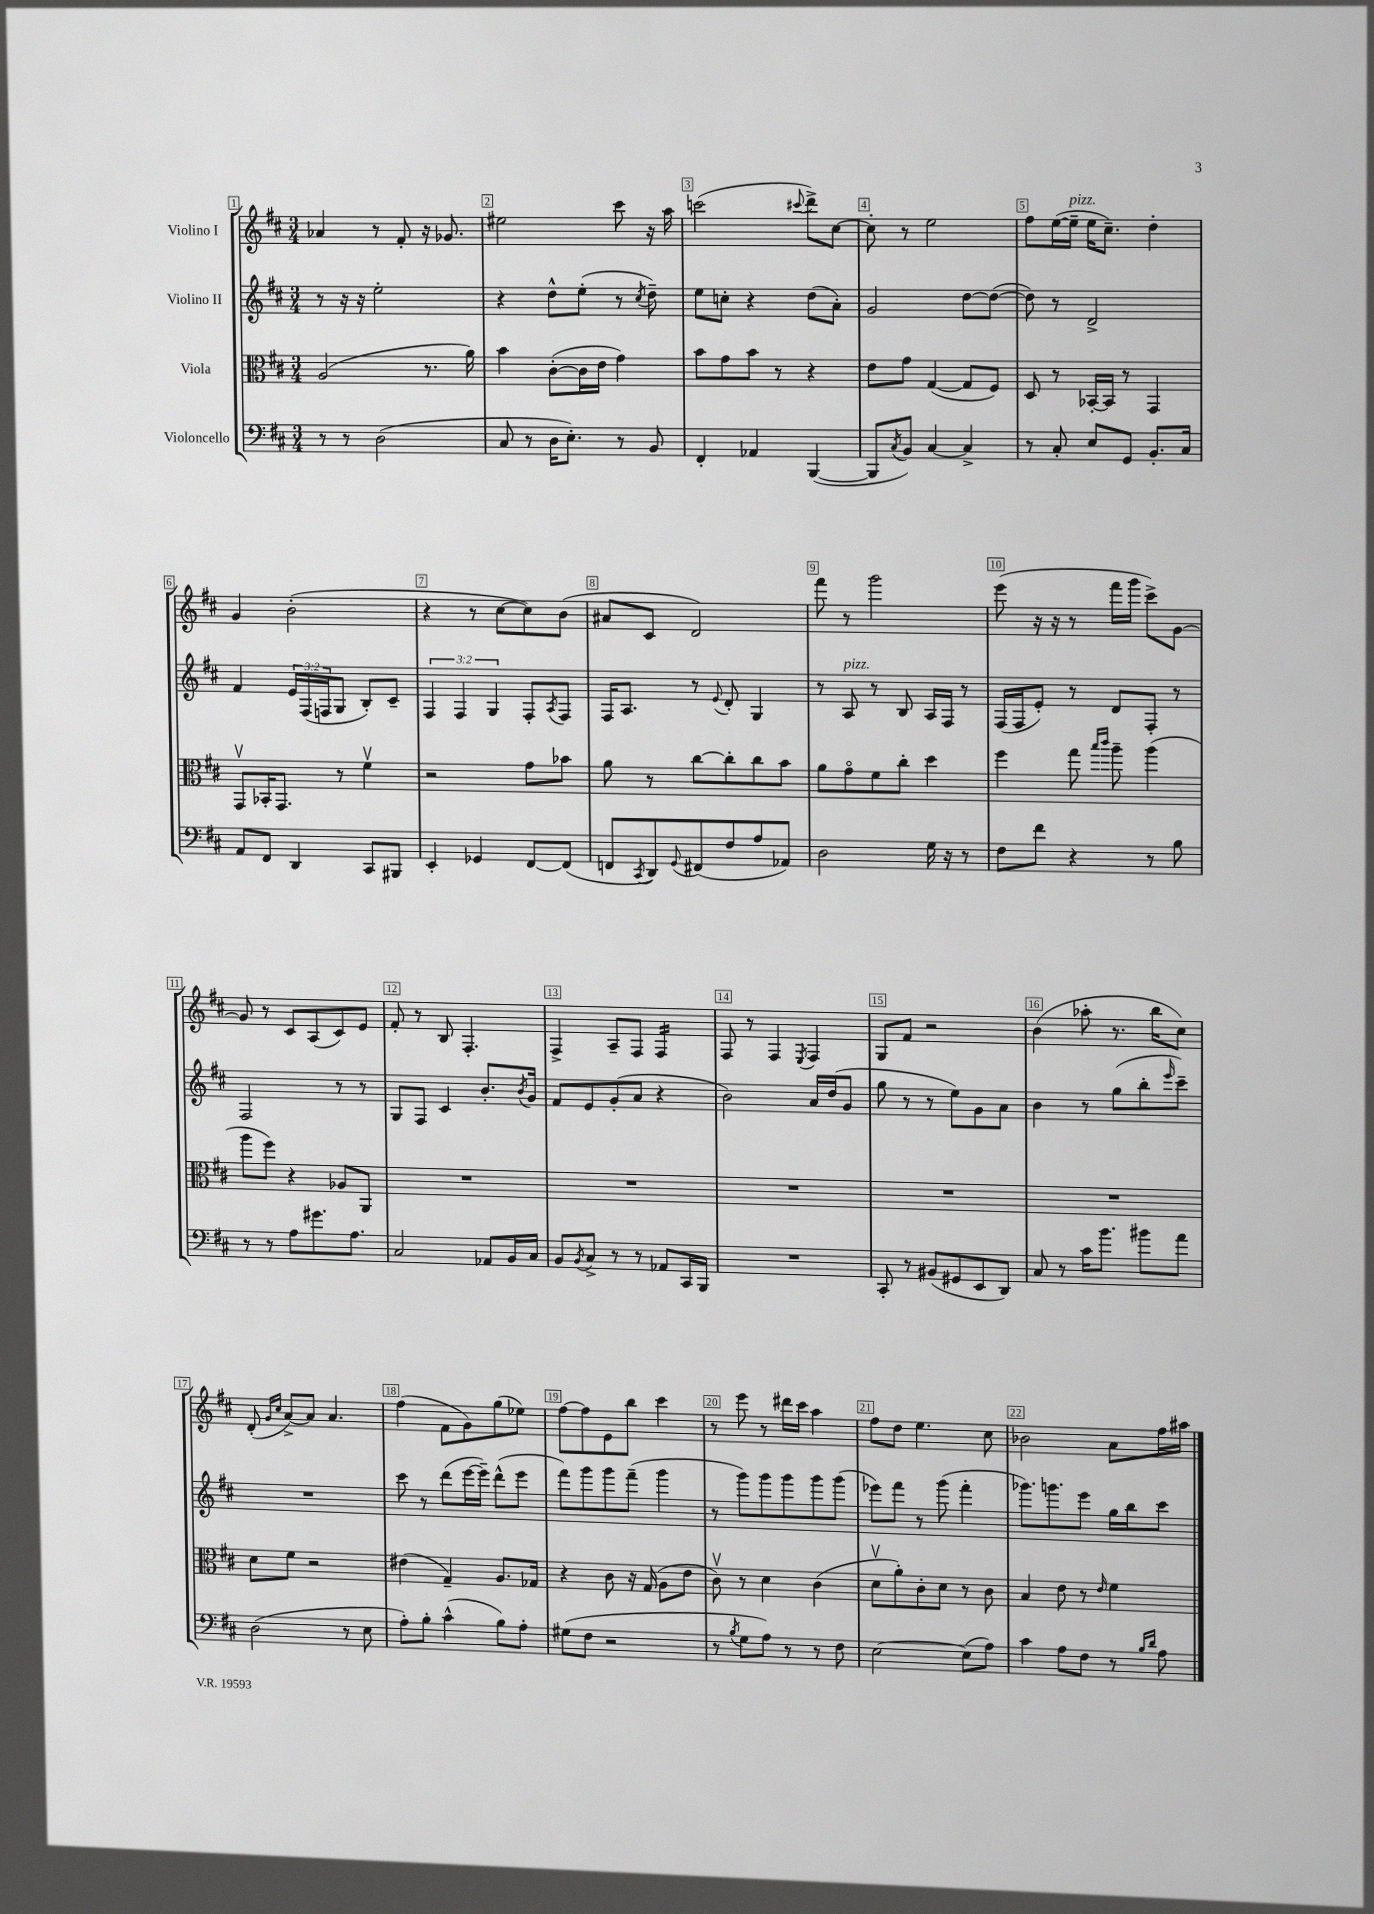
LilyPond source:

<<
\new StaffGroup <<
\new Staff = "s0" \with { instrumentName = "Violino I" } {
    \clef treble \key d \major \numericTimeSignature \time 3/4
    aes'4 r8 fis'8-. r16 ges'8. |
    eis''2 cis'''8 r16 a''16 |
    c'''2( \appoggiatura { cis'''8 } d'''8->) cis''8~ |
    cis''8-. r8 e''2 |
    fis''8 e''16~( e''16--^\markup { \italic "pizz." } e''16 cis''8.--) d''4-. |
    g'4 b'2-.( |
    r4 r8 cis''8~ cis''8) b'8( |
    ais'8 cis'8 d'2) |
    fis'''8 r8 g'''2 |
    e'''8( r16 r16 r8 fis'''16 g'''16 cis'''8->) g'8~ |
    g'8 r8 cis'8 a8( cis'8) e'8 |
    fis'8-. r8 b8 fis4.-. |
    fis4-> a8-- fis8 fis4:16 |
    fis8 r8 fis4 \acciaccatura { e8 } fis4 |
    g8 fis'8 r2 |
    b'4( aes''8-. r8. b''16 cis''8) |
    d'8-.( \grace { g'16 cis''16 } a'8~->) a'8 a'4. |
    fis''4( fis'8 g'8) g''8( ees''8) |
    fis''8~ fis''8 e'8 b''8 cis'''4 |
    r8 e'''8 r8 dis'''16 cis'''16 a''4 |
    fis''8 d''8 e''4. cis''8 |
    bes'2 a'8 fis''16 ais''16 \bar "|." |
}
\new Staff = "s1" \with { instrumentName = "Violino II" } {
    \clef treble \key d \major \numericTimeSignature \time 3/4 \override Staff.TupletNumber.text = #tuplet-number::calc-fraction-text
    r8 r16 r16 e''2-. |
    r4 d''8-^ e''8-.( r8 \acciaccatura { cis''8 } d''8--) |
    e''8 c''8-. r4 d''8( a'8-.) |
    g'2 d''8~ d''8~( |
    d''8) r8 d'2-> |
    fis'4 \tuplet 3/2 { e'16 fis16( f16 } g8 b8-.) cis'8-- |
    \tuplet 3/2 { fis4 fis4 g4 } fis8-. \acciaccatura { a8 } fis8 |
    fis16 a8. r8 \appoggiatura { e'8 } d'8-. g4 |
    r8 a8^\markup { \italic "pizz." } r8 b8 a16 fis16 r8 |
    fis16( fis16 e'8-.) r8 d'8 fis8-. r8 |
    fis2 r8 r8 |
    g8 fis8 cis'4 b'8.-. \acciaccatura { b'8 } g'16 |
    fis'8 e'8 g'8-.( a'8 r4 |
    b'2) a'16 d''16( g'8 |
    g''8 r8 r8 e''8) g'8 a'8 |
    b'4 r8 g''8( b''8-. \grace { e'''16 } cis'''8--) |
    R2. |
    cis'''8 r8 d'''8( e'''16~ e'''16--) d'''8-^( e'''8 |
    fis'''8) g'''8 g'''8 fis'''8--( g'''4 |
    r8 g'''8) g'''8 g'''8 g'''8 g'''8( |
    ees'''8) fis'''8 r8 g'''8( fis'''4-. |
    ges'''8.) g'''8. e'''8 g''16 b''16 cis'''8 \bar "|." |
}
\new Staff = "s2" \with { instrumentName = "Viola" } {
    \clef alto \key d \major \numericTimeSignature \time 3/4
    a2( r8. a'16) |
    b'4 cis'8~-.( cis'16 e'16 g'4) |
    b'8 g'8 b'8 r8 r4 |
    e'8 g'8 g4~( g8 fis8) |
    d8 r8 bes,16~-. bes,16 r8 g,4 |
    g,8\upbow bes,16-. g,8. r8 fis'4\upbow |
    r2 g'8 bes'8 |
    a'8 r8 cis''8~ cis''8-. cis''8 b'8 |
    a'8 g'8\flageolet fis'8 cis''8-. d''4 |
    fis''4 g''8 \grace { b''16 cis'''16 } a''8-- a''4( |
    a''8 fis''8) r4 aes8 a,8 |
    R2. |
    R2. |
    R2. |
    R2. |
    R2. |
    d'8 fis'8 r2 |
    eis'4( g4--) a8. ges16 |
    r4 cis'8 r16 g16( a8 e'8 |
    cis'8\upbow) r8 d'4 cis'4( |
    d'8\upbow a'8-.) cis'8-. d'8 r8 cis'8 |
    b4 e'8 r8 \grace { e'16 } fis'4 \bar "|." |
}
\new Staff = "s3" \with { instrumentName = "Violoncello" } {
    \clef bass \key d \major \numericTimeSignature \time 3/4
    r8 r8 d2( |
    cis8 r8 d16 e8.-.) r8 b,8 |
    fis,4-. aes,4 b,,4~( |
    b,,8 \acciaccatura { cis8 } b,8) cis4~ cis4-> |
    r8 cis8-. e8 g,8 b,8.-. cis16 |
    a,8 fis,8 d,4 cis,8 bis,,8 |
    e,4-. ges,4 fis,8~ fis,8( |
    f,8 \acciaccatura { cis,8 } d,8) \appoggiatura { g,8 } fis,8( fis8 a8 aes,8) |
    d2 g16 r16 r8 |
    fis8 fis'8 r4 r8 b8 |
    r8 r8 a8 gis'8. a8. |
    cis2 aes,8 b,16 cis16 |
    b,8 \acciaccatura { b,8 } cis8-> r8 r8 aes,8 cis,16 b,,16 |
    R2. |
    cis,8-. r8 bis,8( gis,8 e,8 d,8) |
    cis8 r8 cis'16 b'8. bis'8 a'8 |
    d2( r8 e8 |
    a8-.) b8-. cis'4-^( b8) a8-. |
    gis8( fis8 r2 |
    r8 \acciaccatura { b8 } g8 a8) r8 r8 fis8 |
    e2~ e8( a8) |
    cis'4 a8 fis8 r8 \grace { b16 d'16 } a8 \bar "|." |
}
>>
>>
\layout { \context { \Score \override BarNumber.break-visibility = ##(#f #t #t) barNumberVisibility = #all-bar-numbers-visible \override BarNumber.stencil = #(make-stencil-boxer 0.1 0.3 ly:text-interface::print) } }
